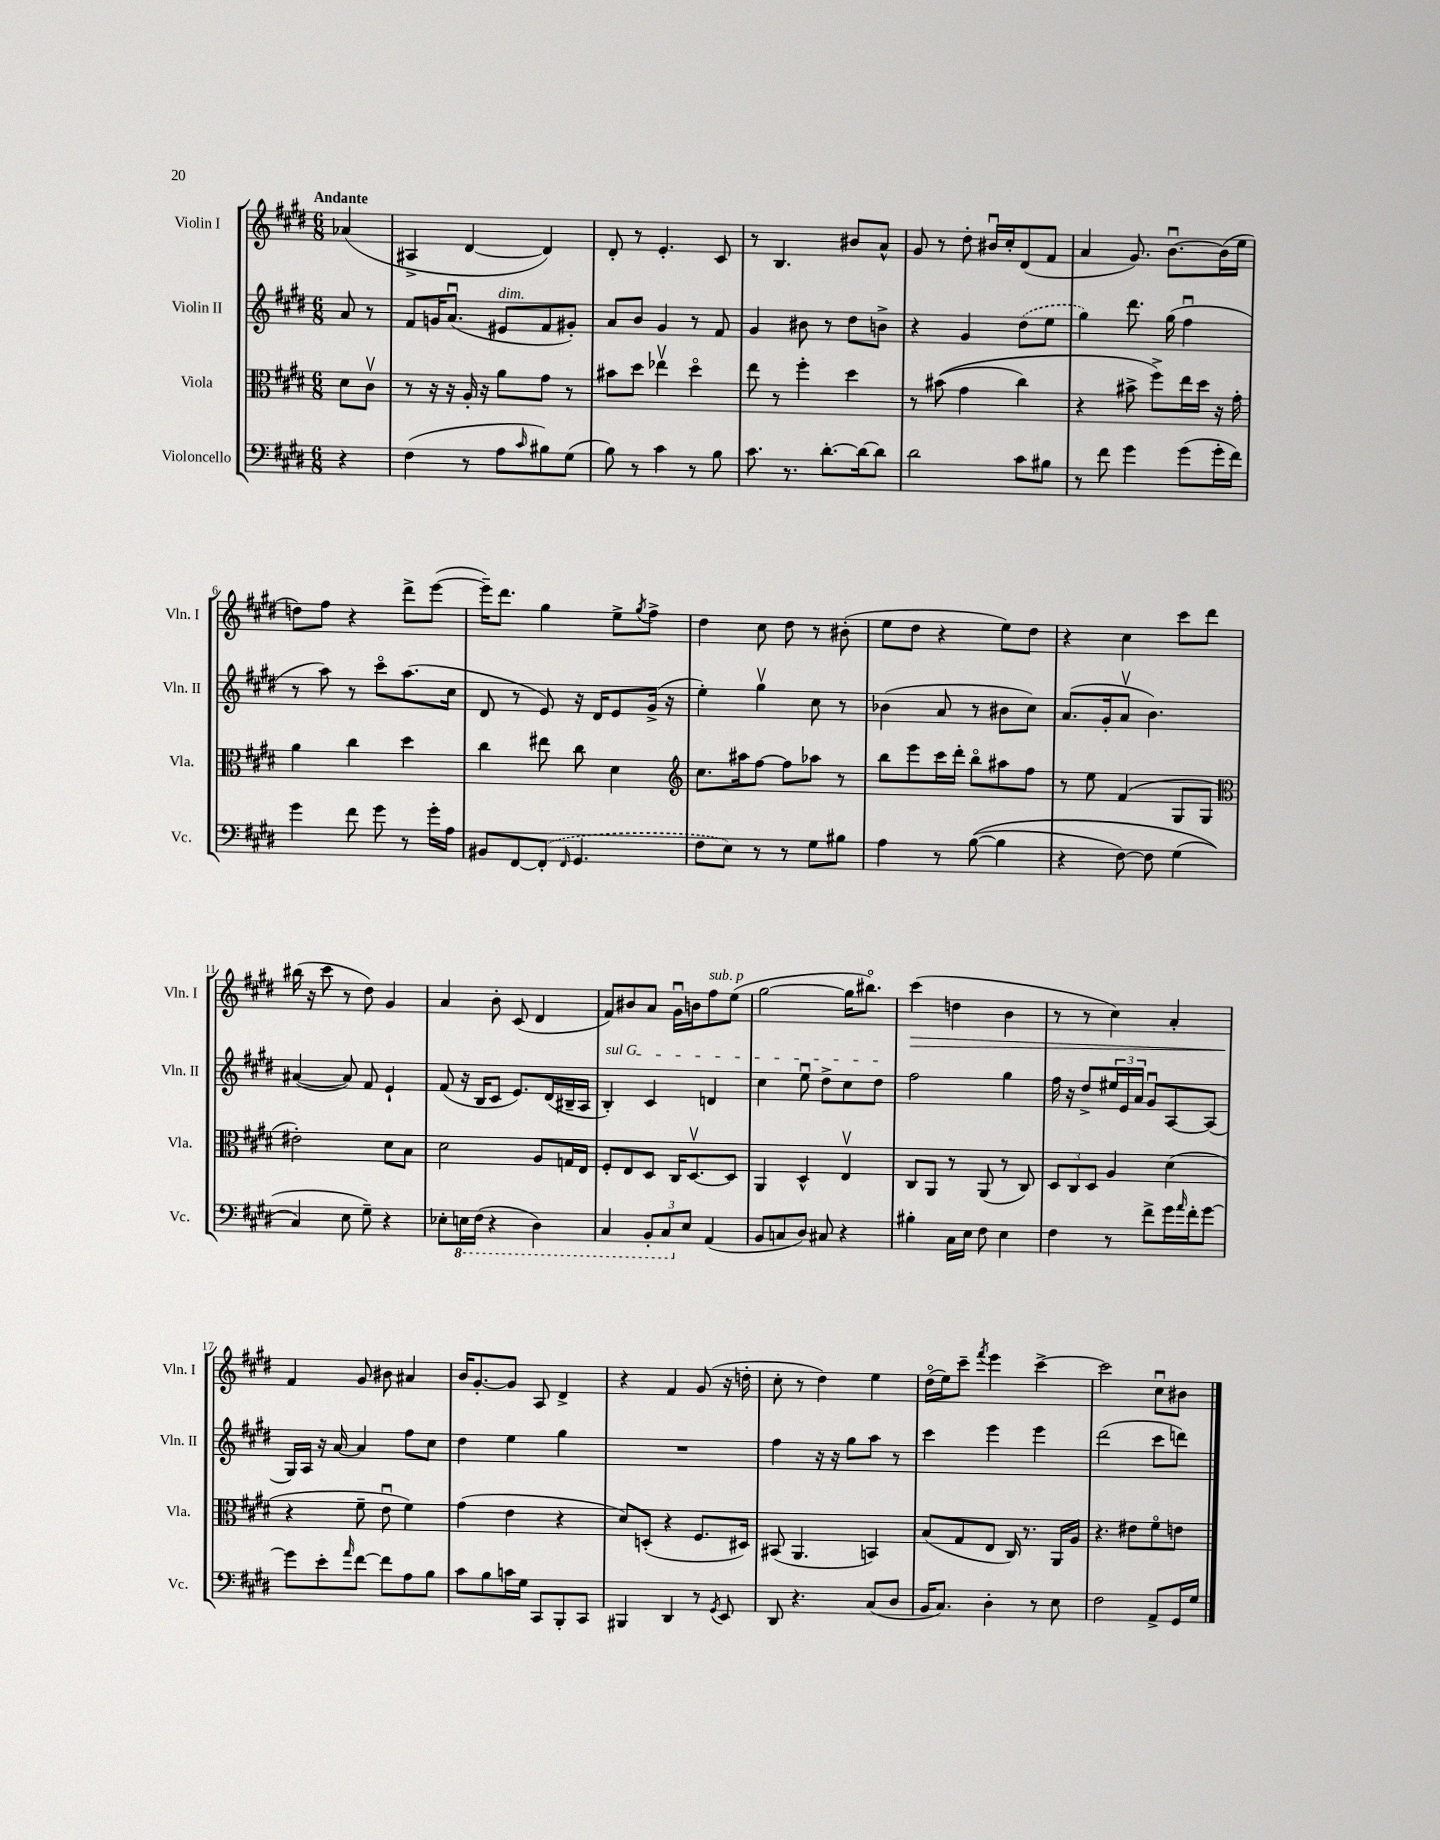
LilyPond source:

<<
\new StaffGroup <<
\new Staff = "s0" \with { instrumentName = "Violin I" shortInstrumentName = "Vln. I" } {
    \clef treble \key e \major \numericTimeSignature \time 6/8 \partial 4 \tempo "Andante"
    aes'4( |
    ais4-> dis'4~ dis'4) |
    dis'8-. r8 e'4.-. cis'8 |
    r8 b4. bis'8 a'8-^ |
    gis'8 r8 dis''8-. bis'16\downbow cis''16-. dis'8( fis'8 |
    a'4 gis'8.) b'8.~\downbow b'16( e''16 |
    d''8) fis''8 r4 dis'''8-> e'''8~( |
    e'''16--) dis'''8. gis''4 e''8-> \acciaccatura { gis''8 } fis''8-> |
    dis''4 cis''8 dis''8 r8 bis'8-.( |
    e''8 dis''8 r4 e''8) dis''8 |
    r4 cis''4 cis'''8 dis'''8 |
    bis''16( r16 cis'''8 r8 dis''8) gis'4 |
    a'4 b'8-. cis'8( dis'4 |
    fis'8) bis'8 a'8 gis'16\downbow b'16 fis''8^\markup { \italic "sub. p" } e''8( |
    gis''2~ gis''16 bis''8.\flageolet) |
    cis'''4\>( d''4 b'4 |
    r8 r8 cis''4) a'4-. |
    fis'4\! gis'8 bis'8 ais'4 |
    b'16 gis'8.~-. gis'8 a8 dis'4-> |
    r4 fis'4 gis'8( r16 d''16-. |
    cis''8-. r8 dis''4) e''4 |
    dis''16\flageolet( e''16) cis'''8-- \acciaccatura { fis'''8 } e'''4 cis'''4~-> |
    cis'''2 cis''8\downbow bis'8 \bar "|." |
}
\new Staff = "s1" \with { instrumentName = "Violin II" shortInstrumentName = "Vln. II" } {
    \clef treble \key e \major \numericTimeSignature \time 6/8 \partial 4
    a'8 r8 |
    fis'8 g'16 a'8.\downbow( eis'8^\markup { \italic "dim." } fis'8 gis'8-.) |
    a'8 b'8 gis'4 r8 fis'8 |
    gis'4 bis'8 r8 dis''8 b'8-> |
    r4 gis'4 \once \slurDashed dis''8( e''8 |
    gis''4) dis'''8. gis''16( fis''4\downbow |
    r8 a''8) r8 cis'''8\flageolet a''8.( cis''16 |
    dis'8 r8 e'8) r16 dis'16 e'8 gis'16->( r16 |
    e''4-.) gis''4\upbow cis''8 r8 |
    bes'4( a'8 r8 bis'8 cis''8) |
    a'8.( gis'16-. a'8\upbow b'4.) |
    ais'4~( ais'8) fis'8 e'4-! |
    fis'8( r16 b16 cis'8 e'8.) dis'16( bis16-- a16 |
    \once \override TextSpanner.bound-details.left.text = \markup { \italic "sul G" } b4-.\startTextSpan) cis'4 d'4 |
    cis''4 e''8\downbow dis''8-> cis''8 dis''8\stopTextSpan |
    fis''2 gis''4 |
    fis''16 r16 dis''8-> \tuplet 3/2 { eis''16 e'16 a'16 } gis'8\downbow a8~ a8( |
    gis16) a16 r16 a'16~ a'4 fis''8 cis''8 |
    dis''4 e''4 gis''4 |
    R2. |
    fis''4 r16 r16 gis''8 a''8 r8 |
    cis'''4 e'''4 e'''4 |
    dis'''2( cis'''8 d'''8) \bar "|." |
}
\new Staff = "s2" \with { instrumentName = "Viola" shortInstrumentName = "Vla." } {
    \clef alto \key e \major \numericTimeSignature \time 6/8 \partial 4
    dis'8 cis'8\upbow |
    r8 r16 r16 a16-. r16 a'8 gis'8 r8 |
    bis'8 dis''8 ees''4\upbow dis''4\flageolet |
    e''8 r8 fis''4-. dis''4 |
    r8 bis'8(\( gis'4 cis''4) |
    r4 bis'8-> fis''8->\) e''16 dis''16 r16 gis'16-. |
    a'4 cis''4 dis''4 |
    cis''4 eis''8 cis''8 dis'4 |
    \clef treble cis''8. ais''16 fis''8~ fis''8 aes''8 r8 |
    b''8 e'''8 cis'''16 dis'''16-. b''8\flageolet ais''8 fis''8 |
    r8 e''8 fis'4( gis8 gis8 |
    \clef alto eis'2-.) dis'8 b8 |
    dis'2 a8 g16 e16 |
    fis8-. e8 dis8 cis16 dis8.~\upbow dis8 |
    a,4 dis4-^ e4\upbow |
    cis8 a,8 r8 a,8( r8 cis8) |
    \tuplet 3/2 { dis8 cis8 dis8 } a4 dis'4( |
    r4 fis'8-- e'8\downbow fis'4) |
    gis'4( e'4 r4 |
    dis'8) d8-.( r4 fis8. dis16) |
    bis,8( a,4. b,4) |
    b8( gis8 e8 cis16) r8. a,16 a16 |
    r4. eis'8 fis'8\flageolet e'8 \bar "|." |
}
\new Staff = "s3" \with { instrumentName = "Violoncello" shortInstrumentName = "Vc." } {
    \clef bass \key e \major \numericTimeSignature \time 6/8 \partial 4
    r4 |
    fis4( r8 a8 \grace { cis'16 } bis8) gis8( |
    b8) r8 cis'4 r8 b8 |
    cis'8. r8. dis'8.~-. dis'16~ dis'8 |
    dis'2 cis'8 bis8 |
    r8 fis'8 gis'4 gis'8( gis'16-. fis'16) |
    gis'4 fis'8 gis'8 r8 gis'16-. a16 |
    bis,8 fis,8~ \once \slurDashed fis,8-.( \grace { fis,16 } gis,4. |
    fis8 e8) r8 r8 gis8 bis8 |
    a4 r8 b8~(\( b4 |
    r4 fis8~) fis8 gis4( |
    cis4\) e8 gis8--) r4 |
    ees8-. \ottava #-1 e,!16 fis,16( r4 dis,4) |
    cis,4 \tuplet 3/2 { b,,8-. cis,8 \ottava #0 e8 } a,4( |
    b,8 c8 dis8) cis8 r4 |
    bis4-. cis16 e16 fis8 e4 |
    fis4 r8 fis'8-> gis'16 \grace { a'16 } fis'16-. gis'8~ |
    gis'8 e'8-. \grace { a'16 } fis'8~ fis'8 a8 b8 |
    cis'8 b8 c'16 gis16 cis,8 b,,8-. cis,8 |
    bis,,4 dis,4 r8 \acciaccatura { gis,8 } e,8 |
    dis,8 r4. cis8( dis8 |
    b,16 cis8.) dis4-. r8 e8 |
    fis2 a,8-> gis,16 gis16 \bar "|." |
}
>>
>>
